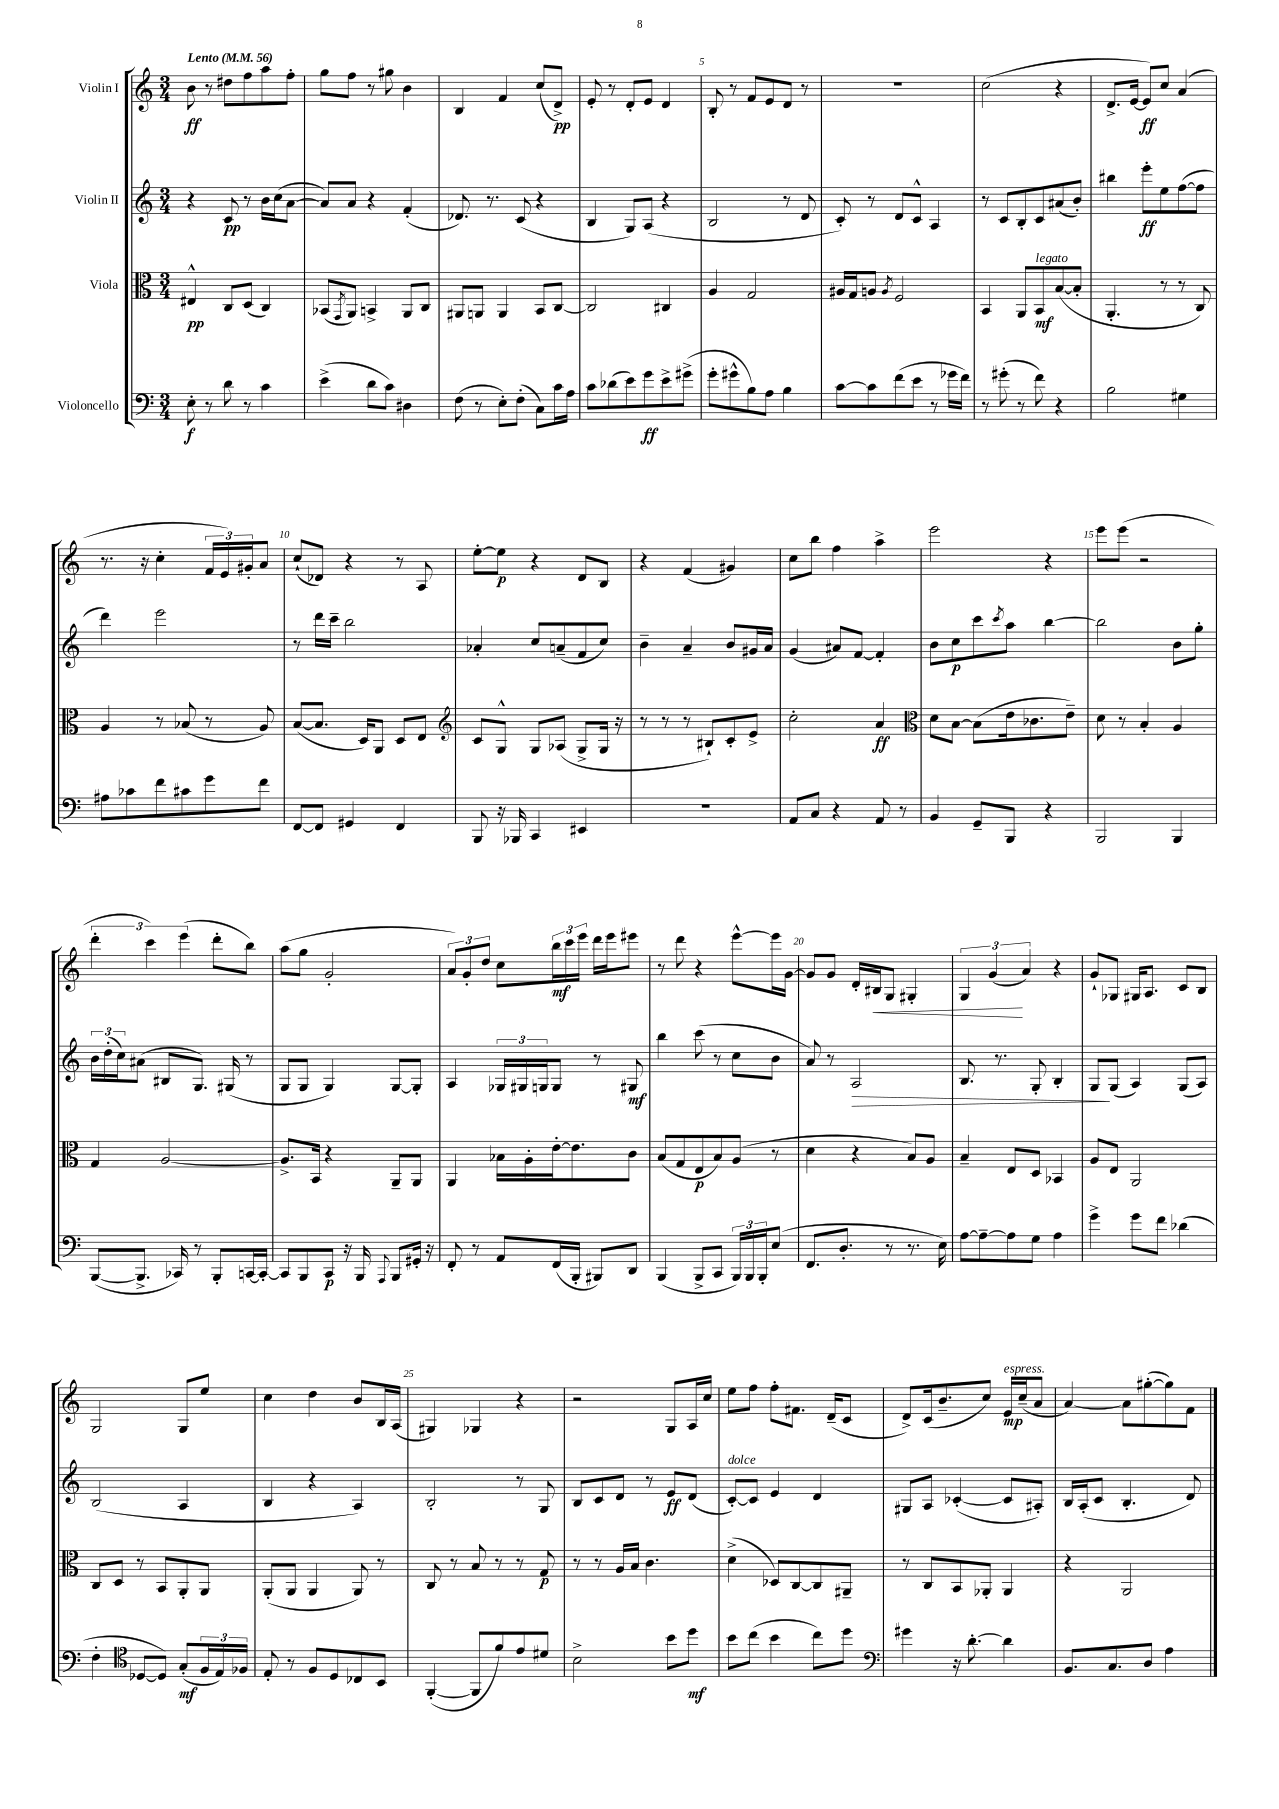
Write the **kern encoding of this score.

**kern	**kern	**kern	**kern
*staff4	*staff3	*staff2	*staff1
*clefF4	*clefC3	*clefG2	*clefG2
*k[]	*k[]	*k[]	*k[]
*M3/4	*M3/4	*M3/4	*M3/4
*MM56	*MM56	*MM56	*MM56
8E'	4E#^^	4r	8b
8r	.	.	8r
8d	8C	8c	8dd#
8r	(8D	8r	8ff
4c	4C)	16b	8aa
.	.	(16cc	.
.	.	[8a	8ff'
=	=	=	=
(4e^	(8BB-	8a])	8gg
.	8qGG	.	.
.	8AA)	8a	8ff
8d	4BB^	4r	8r
8c)	.	.	8gg#
4D#	8AA	(4f'	4b
.	8C	.	.
=	=	=	=
(8F	8AA#	8.d-)	4B
8r	8AA	.	.
.	.	8.r	.
8E')	4AA	.	4f
(8F'	.	(8c	.
8C)	8BB	4r	(8cc
16c	[8C	.	8d^)
16A	.	.	.
=	=	=	=
8c	2C]	4B	8e'
(8d-	.	.	8r
8e)	.	8G)	8d'
8g	.	(8A	8e
8e^	4C#	4r	4d
(8g#^	.	.	.
=	=	=	=
8g'	4A	2B	8B'
8g#^^	.	.	8r
8B)	2G	.	8f
8A	.	.	8e
4B	.	8r	8d
.	.	8d	8r
=	=	=	=
[8c	16A#	8c')	2.r
.	16G	.	.
8c]	8A	8r	.
.	8qA	.	.
(8f	2F	8d	.
8e	.	8c^^	.
8r	.	4A	.
16g-	.	.	.
16f)	.	.	.
=	=	=	=
8r	4BB	8r	(2cc
(8g#'	.	8c	.
8r	8AA	8B'	.
8f)	8BB	8c	.
4r	([8B	(8a#	4r
.	8B']	8b')	.
=	=	=	=
2B	4.AA'	4bb#	8.d^
.	.	.	[16e
.	.	8eee'	8e])
.	8r	8ee	8cc
4G#	8r	([8ff	(4a
.	8C)	8ff]	.
=	=	=	=
8A#	4A	4ddd)	8.r
8c-	.	.	.
.	.	.	16r
8f	8r	2eee	4cc'
8c#	(8B-	.	.
8g	8r	.	24f
.	.	.	24e)
.	.	.	24g#'
8f	8A)	.	8a
=	=	=	=
[8FF	([8B	8r	(8cc`
8FF]	8.B]	16ddd	8d-)
.	.	16ccc~	.
4GG#	.	2bb	4r
.	16D)	.	.
.	8AA	.	.
4FF	8D	.	8r
.	8E	.	8A
=	=	=	=
*	*clefG2	*	*
8BBB	8c	4a-'	[8ee'
16r	8G^^	.	8ee]
16BBB-	.	.	.
4CC	8G	8cc	4r
.	(8A-	(8a~	.
4EE#	8G^	8f	8d
.	16G	8cc)	8B
.	16r	.	.
=	=	=	=
2.r	8r	4b~	4r
.	8r	.	.
.	8r	4a~	(4f
.	8B#`)	.	.
.	8c'	8b	4g#)
.	8e^	16g#	.
.	.	16a	.
=	=	=	=
8AA	2cc'	(4g	8cc
8C	.	.	8bb
4r	.	8a#)	4ff
.	.	[8f	.
8AA	4a	4f']	4aa^
8r	.	.	.
=	=	=	=
*	*clefC3	*	*
4BB	8d	8b	2eee
.	[8B	8cc	.
8GG~	(8B]	8ccc	.
.	.	8qccc	.
8BBB	16e	8aa	.
.	8.c-	.	.
4r	.	[4bb	4r
.	8e~)	.	.
=	=	=	=
2BBB	8d	2bb]	8eee
.	8r	.	(8eee
.	4B'	.	2r
4BBB	4A	8b	.
.	.	8gg'	.
=	=	=	=
([8BBB	4G	24b	6ddd'
.	.	(24dd'	.
.	.	24cc)	.
8.BBB^]	.	(8a#	.
.	.	.	6ccc)
.	[2A	8B#	.
16CC-)	.	.	.
.	.	.	(6eee
8r	.	8.G)	.
8BBB'	.	.	8ddd'
.	.	(16G#	.
[16CC	.	8r	8bb)
16CC'_	.	.	.
=	=	=	=
8CC]	8.A^]	8G	(8aa
8BBB	.	8G	8gg
.	16BB	.	.
8CC	4r	4G)	2g'
16r	.	.	.
16BBB	.	.	.
8qqAAA	.	.	.
8BBB	8AA~	[8G	.
16GG#'	8AA	8G']	.
16r	.	.	.
=	=	=	=
8FF'	4AA	4A	12a)
.	.	.	12g'
8r	.	.	.
.	.	.	12dd
8AA	16B-	24G-	8cc
.	.	24G#	.
.	16A'	.	.
.	.	24G	.
(16FF	[16e'	8G	24bb
.	.	.	24ccc
16BBB'	8.e]	.	.
.	.	.	24eee
8BBB#)	.	8r	16ddd
.	.	.	16eee
8DD	8c	8G#	8eee#
=	=	=	=
(4BBB	(8B	4bb	8r
.	8G	.	8ddd
8BBB^	8E	(8ccc	4r
8CC	8B)	8r	.
24BBB)	(8A	8cc	[8eee^^
24BBB	.	.	.
24BBB'	.	.	.
(8E	8r	8b	16eee]
.	.	.	[16g
=	=	=	=
8.FF	4d	8a)	8g]
.	.	8r	8g
8.D'	.	.	.
.	4r	2A	16d'
.	.	.	16B#
8r	.	.	8G
8.r	8B)	.	4G#'
.	8A	.	.
16E)	.	.	.
=	=	=	=
[8A	4B~	8.B	6G
8A~_	.	.	.
.	.	.	(6g
.	.	8.r	.
8A]	8E	.	.
.	.	.	6a)
8G	8D	8G'	.
4A	4BB-	4B'	4r
=	=	=	=
4g^	8A	8G	8g`
.	8E	(8G	8G-
8g	2AA	4A)	16G#
.	.	.	8.A
8f	.	.	.
(4d-	.	(8G	8c
.	.	8A)	8B
=	=	=	=
4F'	8C	(2B	2G
.	8D	.	.
*clefC4	*	*	*
[8D-	8r	.	.
8D-])	8BB	.	.
(8G'	8AA'	4A	8G
24F	8AA	.	8ee
24E)	.	.	.
24F-	.	.	.
=	=	=	=
8E'	(8AA'	4B	4cc
8r	8AA	.	.
8F	4AA	4r	4dd
8D	.	.	.
8C-	8AA)	4A)	8b
8BB	8r	.	16B
.	.	.	(16A
=	=	=	=
([4FF'	8C	2B'	4G#)
.	8r	.	.
8FF]	8B	.	4G-
8f)	8r	.	.
8e	8r	8r	4r
8d#	8G	8G	.
=	=	=	=
2B^	8r	8B	2r
.	8r	8c	.
.	16A	8d	.
.	16B	.	.
.	4.c	8r	.
8b	.	8e	8G
8dd	.	(8d	16A
.	.	.	16cc
=	=	=	=
8b	(4d^	[8c')	8ee
(8cc	.	8c]	8ff
4b	8D-)	4e	8ff'
.	[8C	.	8.f#
8cc)	8C]	4d	.
.	.	.	(16d~
8dd	8AA#~	.	8c
=	=	=	=
*clefF4	*	*	*
4g#	8r	8G#	8d^)
.	8C	8A	(16c
.	.	.	8.b~
16r	8BB	([4c-'	.
[8.d'	.	.	.
.	8AA-'	.	8cc)
4d]	4AA-	8c-]	16e
.	.	.	(16cc~
.	.	8A#')	8a
=	=	=	=
8.BB	4r	16B	[4a)
.	.	(16A'	.
.	.	8c	.
8.C	.	.	.
.	2AA	4.B'	8a]
8D	.	.	([8gg#'
4A	.	.	8gg#])
.	.	8d)	8f
==	==	==	==
*-	*-	*-	*-
